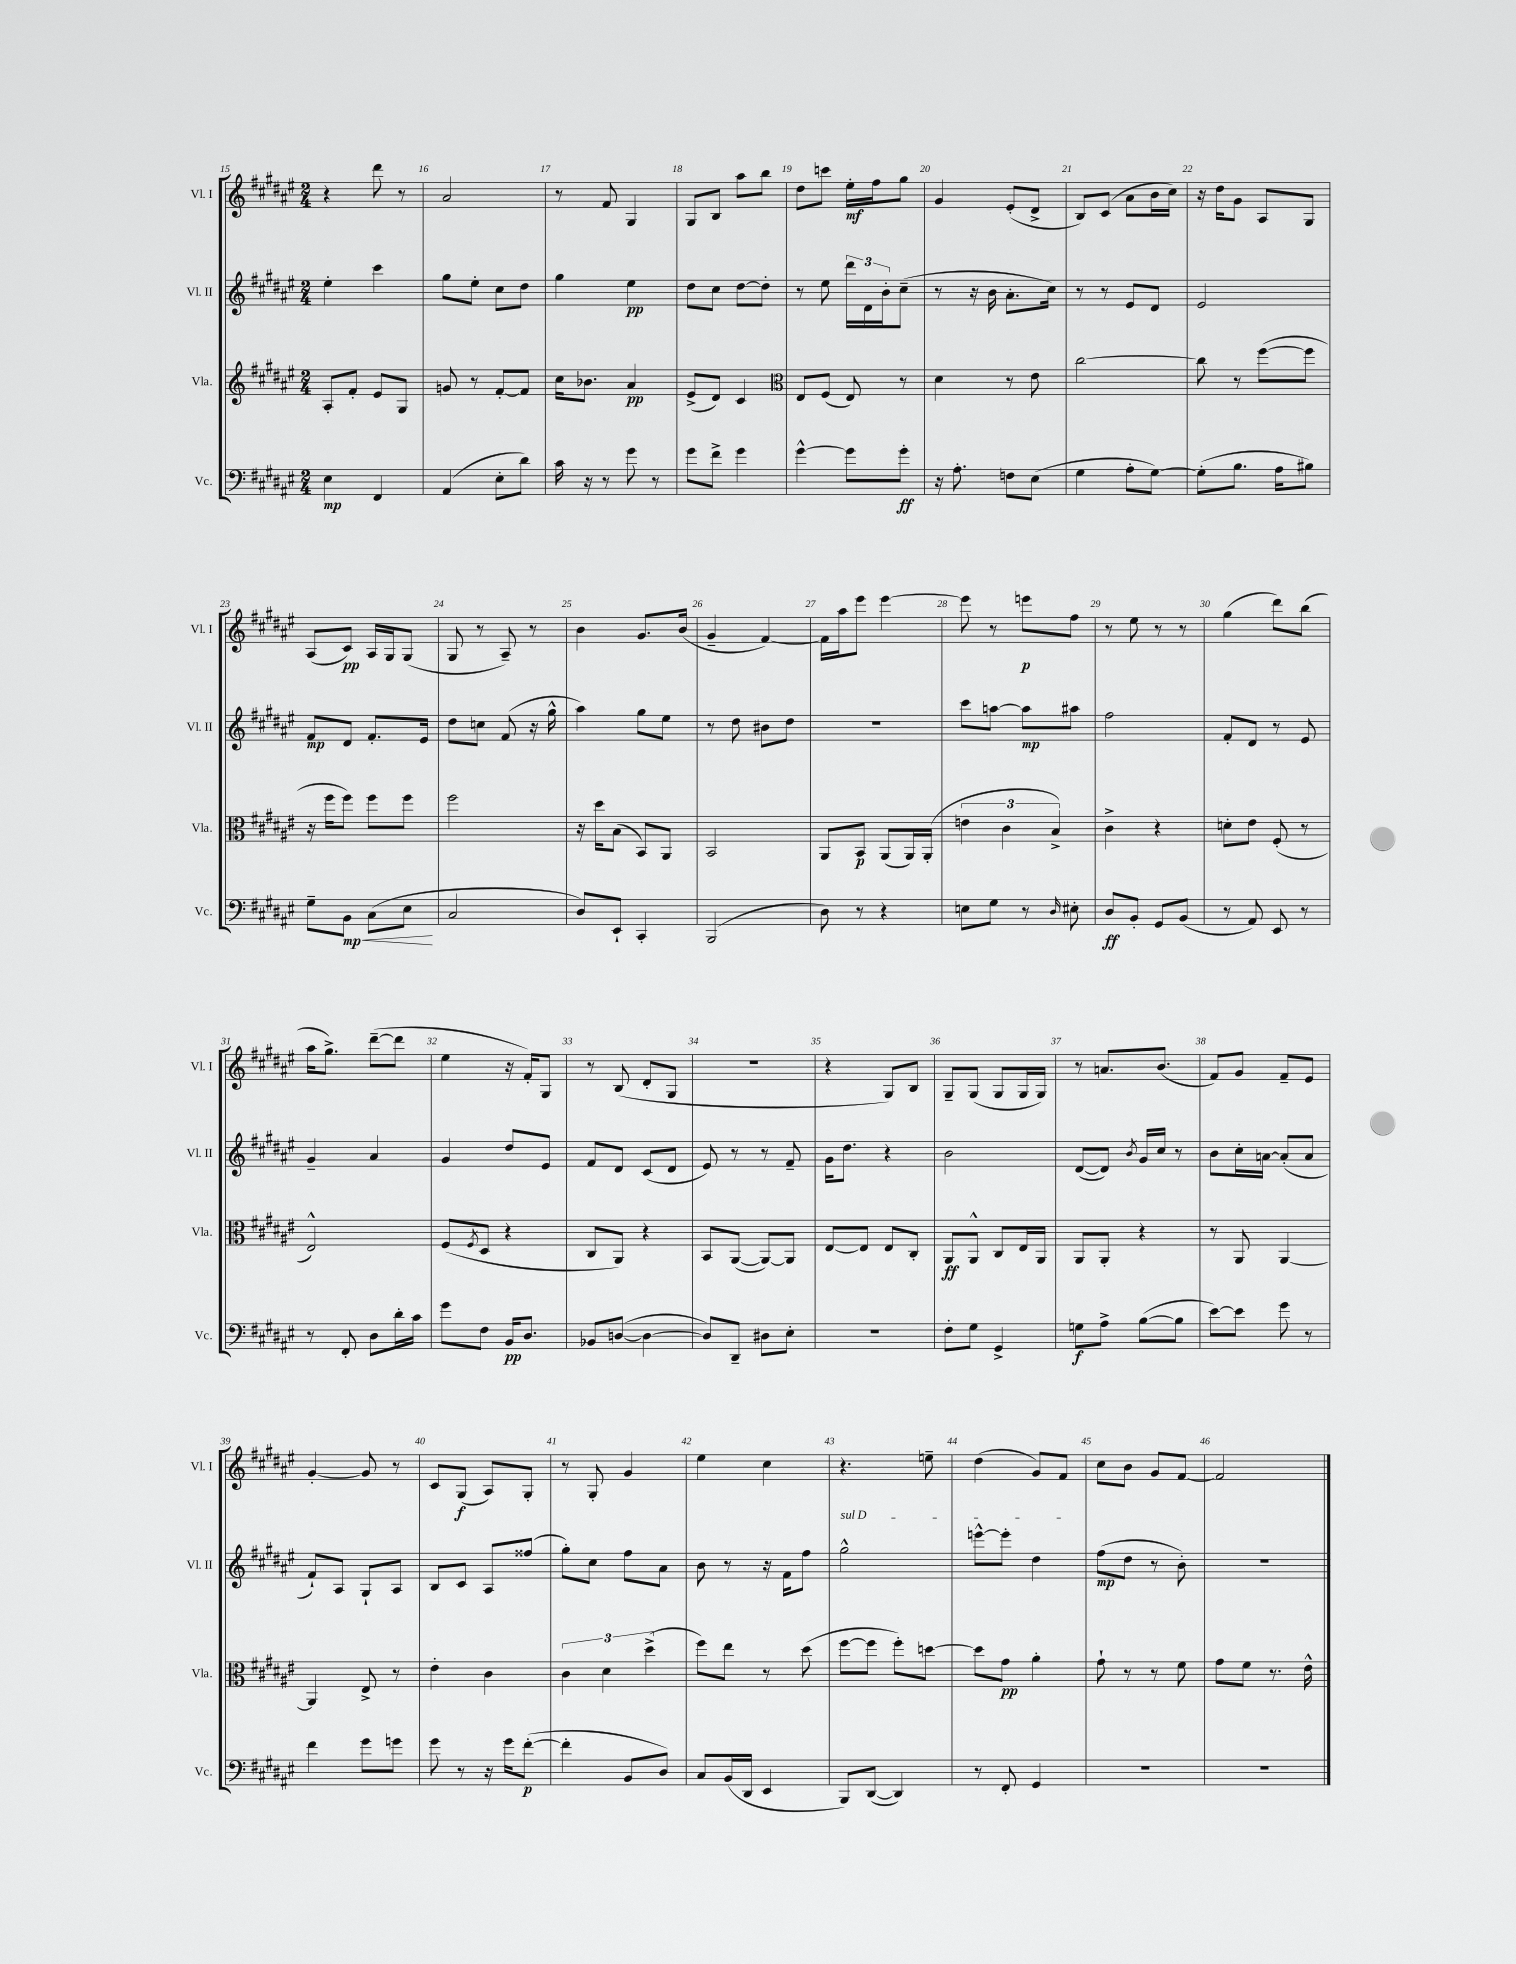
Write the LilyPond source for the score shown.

<<
\new StaffGroup <<
\new Staff = "s0" \with { instrumentName = "Vl. I" shortInstrumentName = "Vl. I" } {
    \clef treble \key fis \major \numericTimeSignature \time 2/4
    r4 dis'''8 r8 |
    ais'2 |
    r8 fis'8 gis4 |
    gis8 b8 ais''8 b''8 |
    dis''8 c'''8 eis''16-.\mf fis''16 gis''8 |
    gis'4 eis'8-.( dis'8-> |
    b8) cis'8( ais'8 b'16 cis''16) |
    r16 dis''16 gis'8 ais8 gis8 |
    ais8( cis'8\pp) ais16 gis16 gis8( |
    gis8 r8 ais8--) r8 |
    b'4 gis'8. b'16( |
    gis'4-- fis'4~) |
    fis'16 ais''16 eis'''8 eis'''4~ |
    eis'''8 r8 e'''8\p fis''8 |
    r8 eis''8 r8 r8 |
    gis''4( dis'''8) b''8( |
    ais''16 gis''8.->) dis'''8~--( dis'''8 |
    eis''4 r16 fis'16-.) gis8 |
    r8 b8( dis'8-. gis8 |
    R2 |
    r4 gis8) b8 |
    gis8-- gis8( gis8 gis16 gis16) |
    r8 a'8. b'8.( |
    fis'8) gis'8 fis'8-- eis'8 |
    gis'4~-. gis'8 r8 |
    cis'8 gis8\f( ais8) gis8-. |
    r8 gis8-. gis'4 |
    eis''4 cis''4 |
    r4. e''8-- |
    dis''4( gis'8) fis'8 |
    cis''8 b'8 gis'8 fis'8~ |
    fis'2 \bar "|." |
}
\new Staff = "s1" \with { instrumentName = "Vl. II" shortInstrumentName = "Vl. II" } {
    \clef treble \key fis \major \numericTimeSignature \time 2/4
    eis''4-. cis'''4 |
    gis''8 eis''8-. cis''8 dis''8 |
    gis''4 eis''4\pp |
    dis''8 cis''8 dis''8~ dis''8-. |
    r8 eis''8 \tuplet 3/2 { dis'''16 dis'16 b'16-. } cis''8--( |
    r8 r16 b'16 ais'8.-. cis''16) |
    r8 r8 eis'8 dis'8 |
    eis'2 |
    fis'8\mp dis'8 fis'8.-. eis'16 |
    dis''8 c''8 fis'8( r16 gis''16-^ |
    ais''4) gis''8 eis''8 |
    r8 dis''8 bis'8 dis''8 |
    R2 |
    cis'''8 a''8~ a''8\mp ais''8 |
    fis''2 |
    fis'8-. dis'8 r8 eis'8 |
    gis'4-- ais'4 |
    gis'4 dis''8 eis'8 |
    fis'8 dis'8 cis'8( dis'8 |
    eis'8) r8 r8 fis'8-- |
    gis'16 dis''8. r4 |
    b'2 |
    dis'8~( dis'8) \acciaccatura { b'8 } gis'16 cis''16 r8 |
    b'8 cis''16-. a'16~ a'8-.( a'8 |
    fis'8-!) ais8 gis8-! ais8 |
    b8 cis'8 ais8 fisis''8( |
    gis''8-.) cis''8 fis''8 ais'8 |
    b'8 r8 r16 fis'16 fis''8 |
    \once \override TextSpanner.bound-details.left.text = \markup { \italic "sul D" } gis''2-^\startTextSpan |
    e'''8~-^ e'''8-. dis''4\stopTextSpan |
    fis''8\mp( dis''8 r8 b'8-.) |
    R2 \bar "|." |
}
\new Staff = "s2" \with { instrumentName = "Vla." shortInstrumentName = "Vla." } {
    \clef treble \key fis \major \numericTimeSignature \time 2/4
    ais8-. fis'8-. eis'8 gis8 |
    g'8 r8 fis'8~-. fis'8 |
    cis''16 bes'8. ais'4\pp |
    eis'8->( dis'8) cis'4 |
    \clef alto eis8 fis8( eis8) r8 |
    dis'4 r8 eis'8 |
    cis''2~ |
    cis''8 r8 fis''8~( fis''8 |
    r16 fis''16 fis''8) fis''8 fis''8 |
    fis''2 |
    r16 dis''16 b8( b,8) ais,8 |
    b,2 |
    ais,8 b,8\p ais,8( ais,16) ais,16-.( |
    \tuplet 3/2 { e'4 cis'4 b4->) } |
    cis'4-> r4 |
    d'8-. eis'8 fis8-.( r8 |
    eis2-^) |
    fis8( \acciaccatura { fis8 } dis8 r4 |
    cis8 ais,8) r4 |
    b,8 ais,8~( ais,8~) ais,8 |
    eis8~ eis8 eis8 cis8-. |
    ais,8\ff ais,8-^ cis8 eis16 ais,16 |
    ais,8 ais,8-. r4 |
    r8 ais,8 ais,4~ |
    ais,4 eis8-> r8 |
    eis'4-. cis'4 |
    \tuplet 3/2 { cis'4 dis'4 dis''4->( } |
    fis''8) eis''8 r8 dis''8( |
    fis''8~ fis''8 fis''8-.) d''8~ |
    d''8 gis'8\pp ais'4-. |
    gis'8-! r8 r8 fis'8 |
    gis'8 fis'8 r8. eis'16-^ \bar "|." |
}
\new Staff = "s3" \with { instrumentName = "Vc." shortInstrumentName = "Vc." } {
    \clef bass \key fis \major \numericTimeSignature \time 2/4
    eis4\mp fis,4 |
    ais,4( eis8-. dis'8) |
    cis'16 r16 r8 gis'8 r8 |
    gis'8 fis'8-> gis'4 |
    gis'4~-^ gis'8 gis'8-.\ff |
    r16 ais8.-. f8 eis8( |
    gis4 ais8-. gis8~) |
    gis8-.( b8. ais16 bis8) |
    gis8-- b,8\mp\< cis8( eis8\! |
    cis2 |
    dis8) eis,8-! cis,4-. |
    b,,2( |
    dis8) r8 r4 |
    e8 gis8 r8 \grace { dis16 } eis8-. |
    dis8\ff b,8-. gis,8 b,8( |
    r8 ais,8) eis,8 r8 |
    r8 fis,8-. dis8 dis'16-. cis'16 |
    gis'8 fis8 b,16\pp dis8. |
    bes,8 d8~( d4~ |
    d8) dis,8-- dis8 eis8-. |
    r2 |
    fis8-. gis8 gis,4-> |
    g8\f ais8-> b8~( b8 |
    eis'8~) eis'8 gis'8 r8 |
    fis'4 gis'8 g'8 |
    gis'8 r8 r16 gis'16 fis'8~-.\p( |
    fis'4-. b,8 dis8) |
    cis8 b,16( dis,16 eis,4 |
    b,,8) dis,8~( dis,4) |
    r8 fis,8-. gis,4 |
    R2 |
    R2 \bar "|." |
}
>>
>>
\layout { \context { \Score currentBarNumber = #15 \override BarNumber.break-visibility = ##(#f #t #t) barNumberVisibility = #all-bar-numbers-visible } }
